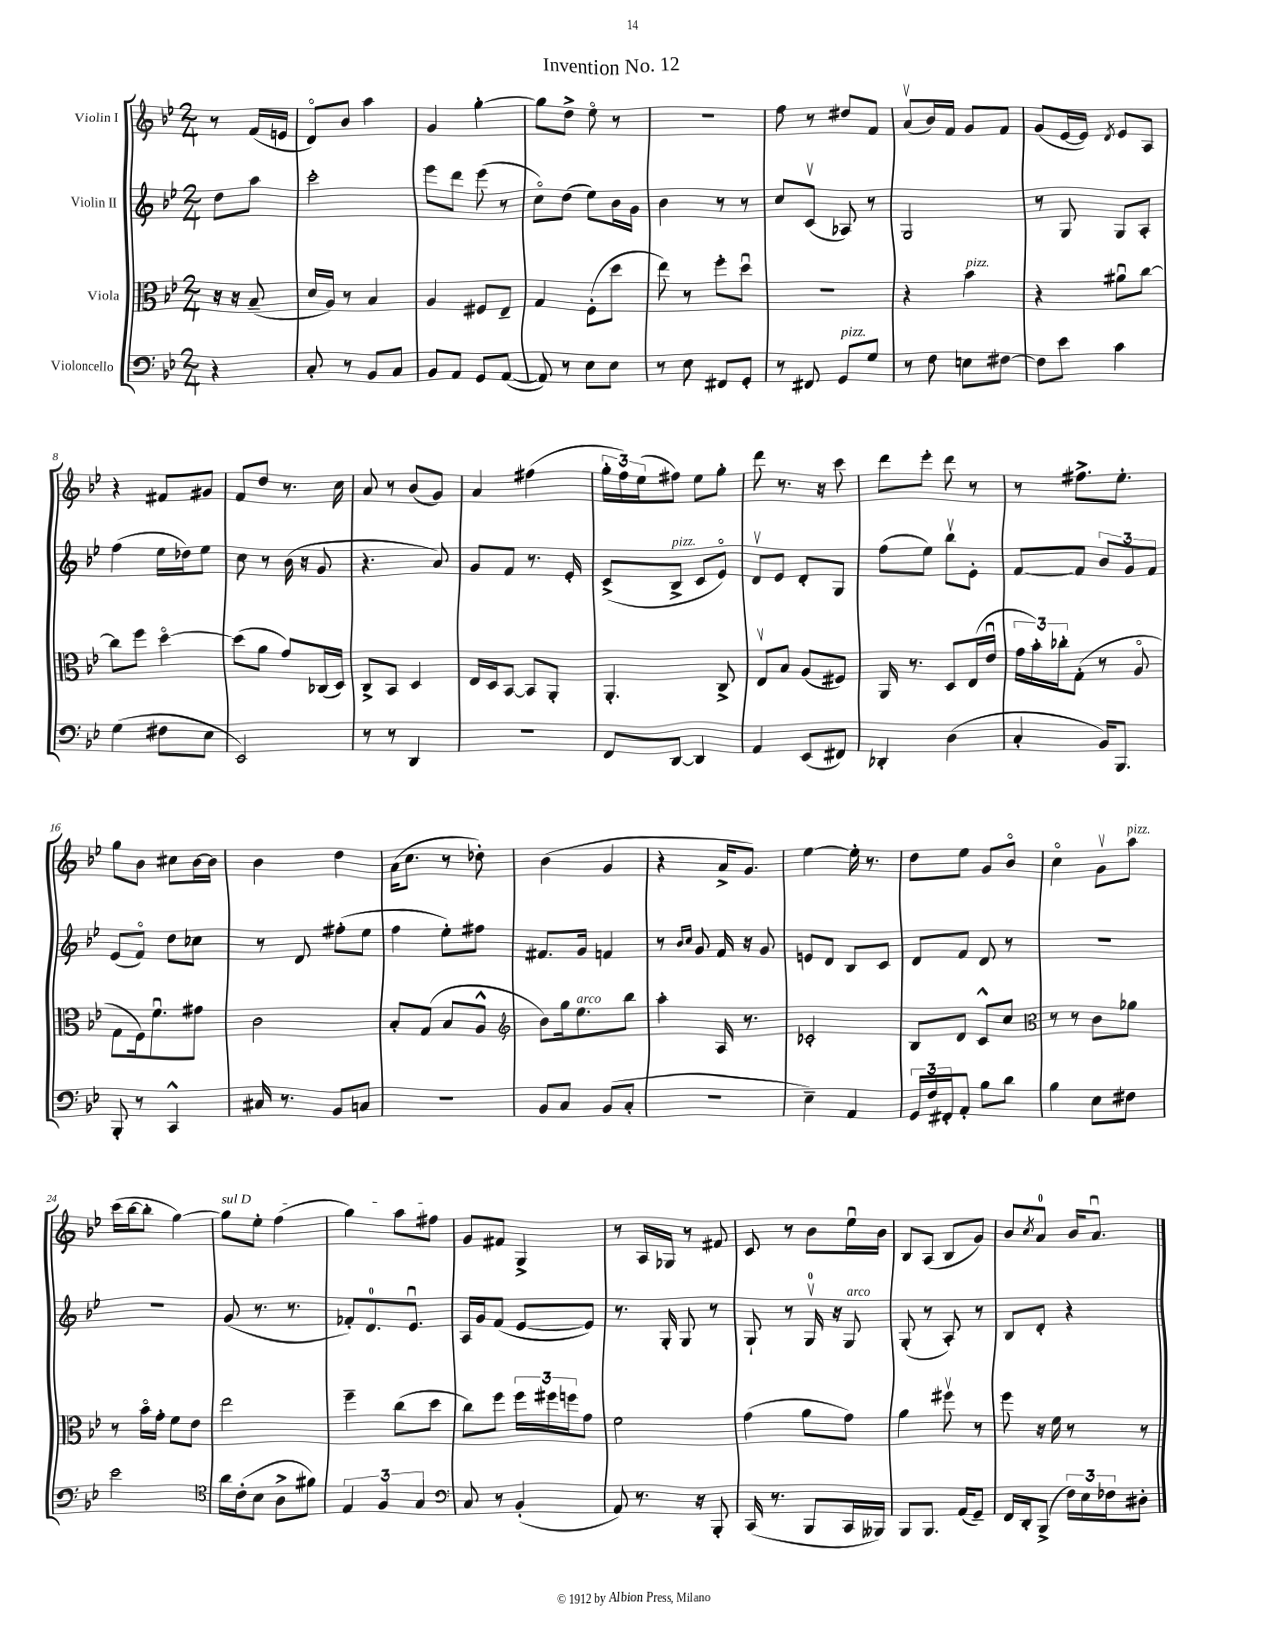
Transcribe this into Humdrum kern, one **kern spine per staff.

**kern	**kern	**kern	**kern
*part4	*part3	*part2	*part1
*staff4	*staff3	*staff2	*staff1
*I"Violoncello	*I"Viola	*I"Violin II	*I"Violin I
*clefF4	*clefC3	*clefG2	*clefG2
*k[b-e-]	*k[b-e-]	*k[b-e-]	*k[b-e-]
*M2/4	*M2/4	*M2/4	*M2/4
=	=	=	=
4r	16r	8dd\L	8r
.	16r	.	.
.	(8B-~/	8aa\J	(16f/LL
.	.	.	16en/JJ
=1	=1	=1	=1
8C'/	16d/LL	2ccc'\	8d/L)
.	16A/JJ)	.	.
8r	8r	.	8b-/J
8BB-/L	4B-/	.	4aa\
8C/J	.	.	.
=2	=2	=2	=2
8BB-/L	4A/	8eee-\L	4g/
8AA/J	.	8ddd\J	.
8GG/L	8F#X/L	(8eee-\	[4gg'\
([8AA/J	8E-~/J	8r	.
=3	=3	=3	=3
8AA/])	4G/	8cc\L)	8gg\L]
8r	.	(8dd\J	8dd^\J
8E-\L	(8F'\L	8ee-\L)	8ee-\
8E-\J	8dd\J	16b-\L	8r
.	.	16g\JJ	.
=4	=4	=4	=4
8r	8ee-\)	4b-\	2r
8E-\	8r	.	.
8FF#X/L	8ff'\L	8r	.
8GG'/J	8ddu\J	8r	.
=5	=5	=5	=5
8r	2r	8cc/L	8ff\
8FF#X/	.	(8cv/J	8r
!LO:TX:a:i:t=pizz.	!	!	!
8GG/L	.	8A-X/)	8dd#X/L
8G/J	.	8r	8f/J
=6	=6	=6	=6
8r	4r	2G/	(8av/L
8F\	.	.	16b-/L)
.	.	.	16f/JJ
!	!LO:TX:a:i:t=pizz.	!	!
8En\L	4b-\	.	8g/L
[8F#X\J	.	.	8f/J
=7	=7	=7	=7
8F#\L]	4r	8r	(8g/L
8e-\J	.	8G/	[16e-/L
.	.	.	16e-/JJ])
.	.	.	8qd/
4c\	8a#Xu\L	8G/L	8e-/L
.	[8cc\J	8A'/J	8A/J
!!LO:LB:g=z
=8	=8	=8	=8
(4G\	8cc\L]	(4ff\	4r
.	8ff\J	.	.
8F#X\L	[4dd\	16ee-\LL	8f#X/L
.	.	16dd-X\J)	.
8E-\J	.	8ee-\J	8g#X/J
=9	=9	=9	=9
2EE-/)	(8dd\L]	8cc\	8f/L
.	8a\J	8r	8dd/J
.	8g/L)	(16b-\	8.r
.	.	16r	.
.	(16C-X/L	8g/	.
.	16D/JJ)	.	16cc\
=10	=10	=10	=10
8r	8C^/L	4.r	8a/
8r	8BB-/J	.	8r
4DD/	4D/	.	(8b-/L
.	.	8a/)	8g/J)
=11	=11	=11	=11
2r	16E-/LL	8g/L	4a/
.	16D/J	.	.
.	[8BB-/J	8f/J	.
.	8BB-/L]	8.r	(4ff#X\
.	8AA'/J	.	.
.	.	16e-'/	.
=12	=12	=12	=12
8FF/L	4.AA'/	(8c^/L	24gg'\LL
.	.	.	24ff\)
.	.	.	(24ee-\J
!	!	!LO:TX:a:i:t=pizz.	!
[8DD/J	.	8B-^/J	8ff#X\J)
4DD/]	.	8c/L	8ee-\L
.	8C^/	8e-/J)	8gg'\J
=13	=13	=13	=13
4AA/	8E-v/L	8dv/L	8ddd\
.	8B-/J	8e-/J	8.r
(8EE-/L	(8A/L	8d'/L	.
.	.	.	16r
8FF#X/J)	8F#X/J)	8G/J	8ccc\
=14	=14	=14	=14
4DD-X'/	16AA/	(8ff\L	8ddd\L
.	8.r	.	.
.	.	8ee-\J)	8eee-'\J
(4D\	8D/L	8bb-v\L	8ddd\
.	(16E-/L	8e-'\J	8r
.	16e-u/JJ	.	.
=15	=15	=15	=15
4C'/	24g\LL	[8f/L	8r
.	24b-'\)	.	.
.	24cc-X'\J	.	.
.	(8G'\J	8f/J]	8.ff#X^\L
16BB-/KL)	8r	12b-/L	.
8.BBB-/J	.	.	8.ee-'\J
.	.	12g/	.
.	8A/	.	.
.	.	12f/J	.
!!LO:LB:g=z
=16	=16	=16	=16
8BBB-'/	8G\L	(8e-/L	8gg\L
8r	16F\k)	8f/J)	8b-\J
.	8.fu\	.	.
4CC^^/	.	8dd\L	8cc#X\L
.	8g#X\J	8cc-X\J	[16b-\L
.	.	.	16b-\JJ]
=17	=17	=17	=17
16C#X/	2c\	8r	4b-\
8.r	.	.	.
.	.	8d/	.
8BB-/L	.	(8ff#X'\L	4dd\
8Cn/J	.	8ee-\J	.
=18	=18	=18	=18
2r	8B-'/L	4ff\	(16a\KL
.	.	.	8.cc\J
.	(8G/J	.	.
.	8B-/L	8ee-'\L)	8r
.	8A^^/J	8ff#X\J	8dd-X'\)
=19	=19	=19	=19
*	*clefG2	*	*
8BB-/L	8b-\L)	8.f#X/L	(4b-\
8C/J	16gg\k	.	.
!	!LO:TX:a:i:t=arco	!	!
.	8.ee-\	16g/Jk	.
(8BB-/L	.	4fn/	4g/
8C'/J	8bb-\J	.	.
=20	=20	=20	=20
2r	4aa'\	8r	4r
.	.	16qqb-/LL	.
.	.	16qqcc/JJ	.
.	.	8g/	.
.	16A/	16f/	16a^/KL
.	8.r	16r	8.g/J)
.	.	8g/	.
=21	=21	=21	=21
4E-~\)	2c-X'/	8en/L	[4ee-\
.	.	8d/J	.
4AA/	.	8B-/L	16ee-'\]
.	.	.	8.r
.	.	8c/J	.
=22	=22	=22	=22
24GG/LL	8B-/L	8d/L	8dd\L
24F/	.	.	.
24FF#X'/J	.	.	.
8AA'/J	8d/J	8f/J	8ee-\J
8B-\L	8c^^/L	8d/	8g/L
8d\J	8cc/J	8r	8b-/J
=23	=23	=23	=23
*	*clefC3	*	*
4B-\	8r	2r	4cc\
.	8r	.	.
8E-\L	8c\L	.	8gv\L
!	!	!	!LO:TX:a:i:t=pizz.
8F#X\J	8a-X\J	.	8aa\J
!!LO:LB:g=z
=24	=24	=24	=24
2e-\	8r	2r	(16ccc\LL
.	.	.	[16bb-\J
.	16b-\LL	.	8bb-'\J]
.	16g'\JJ	.	.
.	8f\L	.	[4gg\)
.	8e-\J	.	.
=25	=25	=25	=25
*clefC4	*	*	*
!	!	!	!LO:TX:a:i:t=sul D
16a\LL	2ee-\	(8g/	8gg\L]
(16c'\J	.	.	.
8B-\J	.	8.r	8ee-'\J
8A^\L	.	.	(4ff\
.	.	8.r	.
8f#X\J)	.	.	.
=26	=26	=26	=26
6E-/	4ff~\	8f-X'/L)	4gg\)
.	.	8.d/	.
6F/	.	.	.
.	(8cc\L	.	8aa\L
.	.	8.e-u/J	.
6G/	.	.	.
.	8dd\J	.	8ff#X\J
=27	=27	=27	=27
*clefF4	*	*	*
8C/	8cc\L)	16A/LL	8g/L
.	.	16g/J	.
8r	8ff\J	(8f/J	8f#X/J
(4BB-'/	24ff\LL	[8e-/L	4G^/
.	24ff#X\	.	.
.	24ffn\J	.	.
.	8g\J	8e-/J])	.
=28	=28	=28	=28
8AA/)	2f\	8.r	8r
8.r	.	.	16A/LL
.	.	16G'/	16G-X/JJ
.	.	8G/	8r
16r	.	.	.
8BBB-'/	.	8r	8f#X/
=29	=29	=29	=29
(16CC/	(4g\	8G`/	8c/
8.r	.	.	.
.	.	8r	8r
8BBB-/L	8a\L	16Gv/	8b-\L
.	.	16r	.
!	!	!LO:TX:a:i:t=arco	!
16CC/L	8g\J)	8G/	16ee-u\L
16BBB--X/JJ)	.	.	16b-\JJ
=30	=30	=30	=30
8BBB-/L	4a\	(8G'/	8B-/L
8.BBB-/J	.	8r	(8A/J
.	8ff#Xv\	8A'/)	8B-/L
(16AA/KL	.	.	.
8GG~/J)	8r	8r	8g/J)
=31	=31	=31	=31
16FF/LL	8ff\	8B-/L	8b-/L
16DD'/J	.	.	.
.	.	.	8qcc/
(8BBB-^/J	16r	8d'/J	8a/J
.	16f\	.	.
24F\LL)	8r	4r	16b-/KL
24E-\	.	.	.
.	.	.	8.au/J
24F-X\J	.	.	.
8D#X'\J	8r	.	.
==	==	==	==
*-	*-	*-	*-
